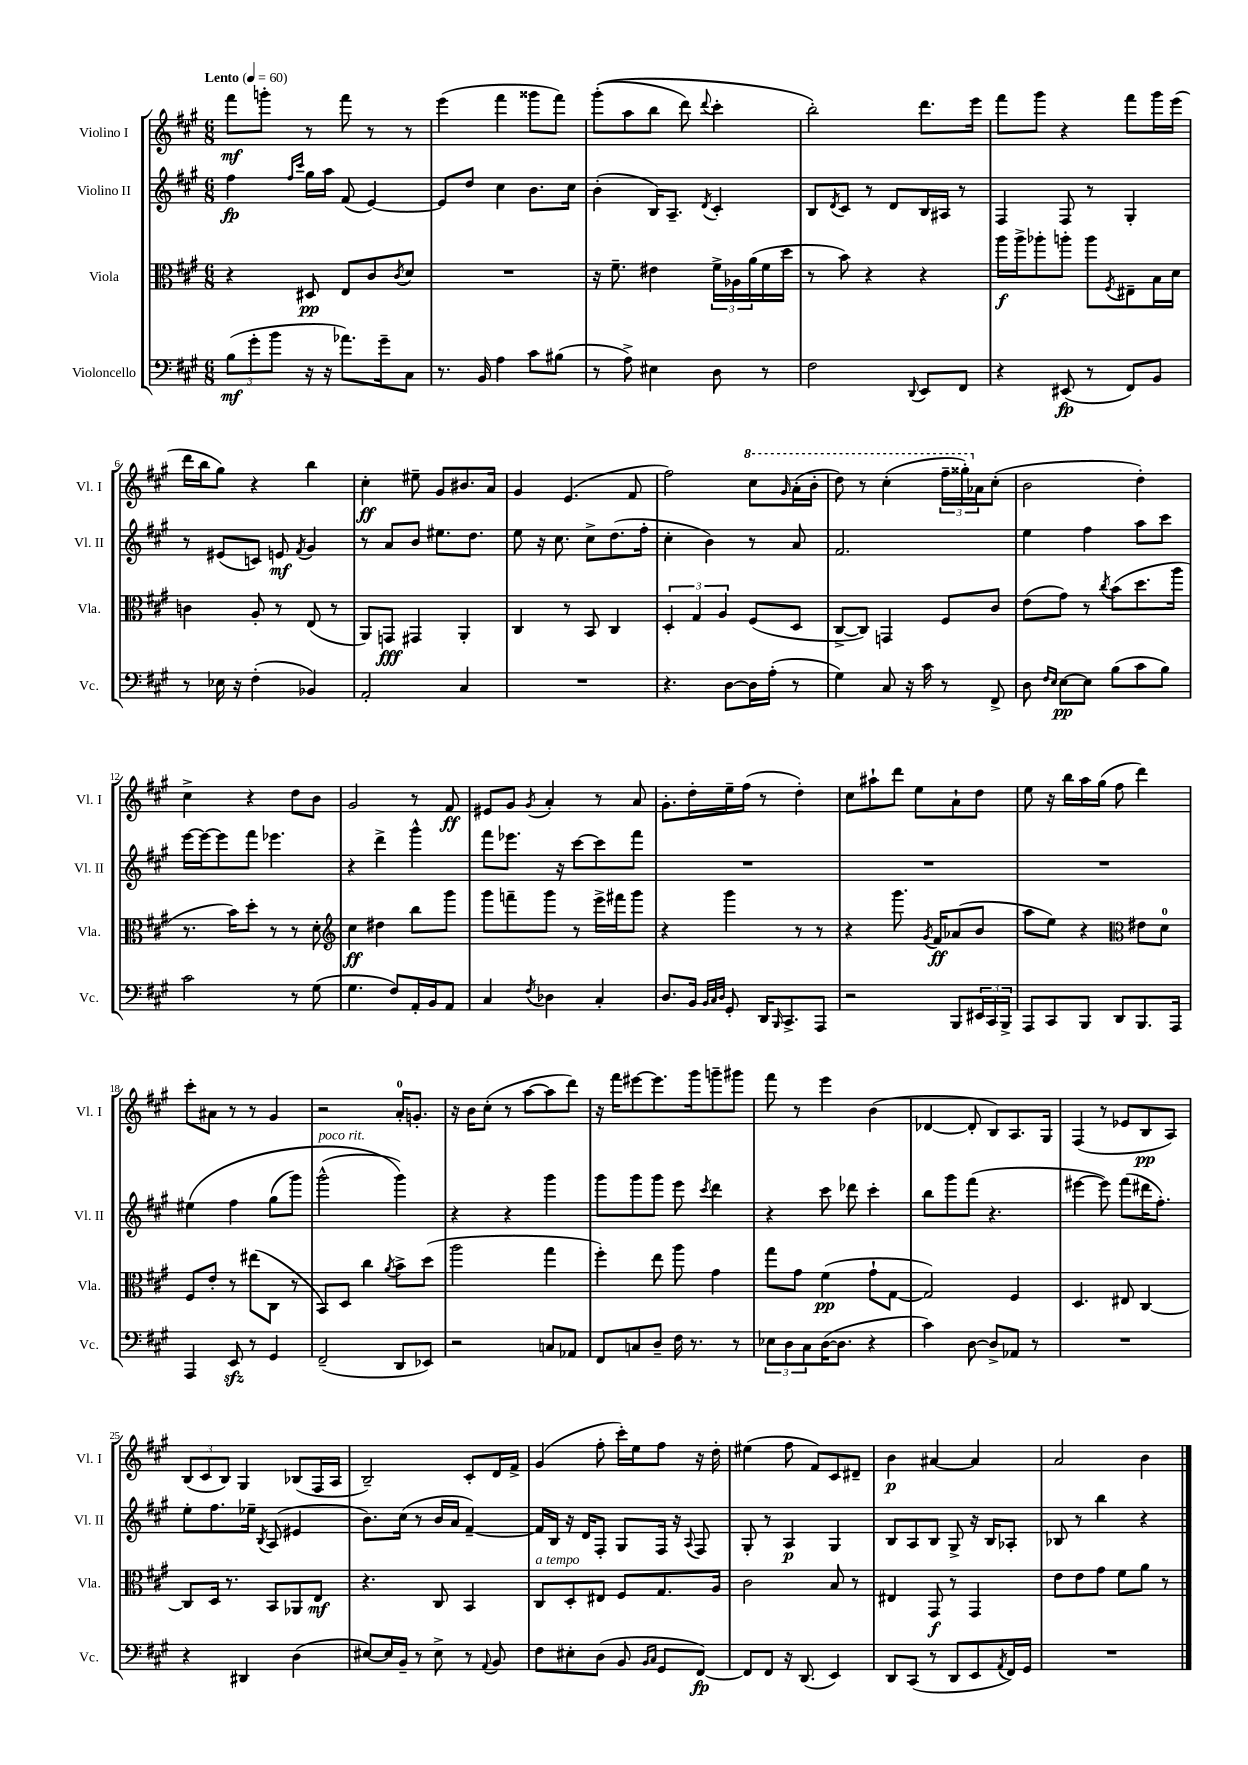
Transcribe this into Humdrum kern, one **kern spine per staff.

**kern	**dynam	**kern	**dynam	**kern	**dynam	**kern	**dynam
*part4	*part4	*part3	*part3	*part2	*part2	*part1	*part1
*staff4	*staff4	*staff3	*staff3	*staff2	*staff2	*staff1	*staff1
*I"Violoncello	*	*I"Viola	*	*I"Violino II	*	*I"Violino I	*
*I'Vc.	*	*I'Vla.	*	*I'Vl. II	*	*I'Vl. I	*
*clefF4	*	*clefC3	*	*clefG2	*	*clefG2	*
*k[f#c#g#]	*	*k[f#c#g#]	*	*k[f#c#g#]	*	*k[f#c#g#]	*
*M6/8	*	*M6/8	*	*M6/8	*	*M6/8	*
*MM60	*	*MM60	*	*MM60	*	*MM60	*
=1	=1	=1	=1	=1	=1	=1	=1
!	!	!	!	!	!	!LO:TX:a:B:t=Lento	!
(12B\L	mf	4r	.	4ff#\	fp	8fff#\L	mf
12g#'\	.	.	.	.	.	.	.
.	.	.	.	.	.	8gggn'\J	.
12b\J	.	.	.	.	.	.	.
.	.	.	.	16qqff#/LL	.	.	.
.	.	.	.	16qqccc#/JJ	.	.	.
16r	.	8D#X/	pp	16gg#\LL	.	8r	.
16r	.	.	.	16aa\JJ	.	.	.
8.a-X\L)	.	8E/L	.	(8f#/	.	8fff#\	.
.	.	8c#/	.	[4e/)	.	8r	.
16g#~\k	.	.	.	.	.	.	.
.	.	8qc#/	.	.	.	.	.
8C#\J	.	8d/J	.	.	.	8r	.
=2	=2	=2	=2	=2	=2	=2	=2
8.r	.	2.r	.	8e/L]	.	(4eee\	.
.	.	.	.	8dd/J	.	.	.
16BB/	.	.	.	.	.	.	.
4A\	.	.	.	4cc#\	.	4fff#\	.
8c#\L	.	.	.	8.b\L	.	8ggg##X\L	.
(8B#X\J	.	.	.	.	.	8fff#\J)	.
.	.	.	.	16cc#\Jk	.	.	.
=3	=3	=3	=3	=3	=3	=3	=3
8r	.	16r	.	(4b'\	.	((8ggg#'\L	.
.	.	8.f#~\	.	.	.	.	.
8A^\)	.	.	.	.	.	8aa\	.
4E#X\	.	4e#X\	.	16B/KL)	.	8bb\J	.
.	.	.	.	8.A~/J	.	.	.
.	.	.	.	.	.	8ddd\)	.
.	.	.	.	8qd/	.	8qqddd/	.
8D\	.	24f#^\LL	.	4c#'/	.	4ccc#'\	.
.	.	24A-X\	.	.	.	.	.
.	.	(24a\	.	.	.	.	.
8r	.	16f#\	.	.	.	.	.
.	.	16dd\JJ	.	.	.	.	.
=4	=4	=4	=4	=4	=4	=4	=4
2F#\	.	8r	.	8B/L	.	2bb'\)	.
.	.	.	.	8qd/	.	.	.
.	.	8b\)	.	8c#/J	.	.	.
.	.	4r	.	8r	.	.	.
.	.	.	.	8d/L	.	.	.
8qqDD/	.	.	.	.	.	.	.
8EE/L	.	4r	.	16B/L	.	8.ddd\L	.
.	.	.	.	16A#X/JJ	.	.	.
8FF#/J	.	.	.	8r	.	.	.
.	.	.	.	.	.	16eee\Jk	.
=5	=5	=5	=5	=5	=5	=5	=5
4r	.	16aa\LL	f	4F#/	.	8fff#\L	.
.	.	16aa^\J	.	.	.	.	.
.	.	8aa-X'\	.	.	.	8ggg#\J	.
(8EE#X/	fp	8aan'\J	.	8F#/	.	4r	.
8r	.	8aa\L	.	8r	.	.	.
.	.	8qF#/	.	.	.	.	.
8FF#/L)	.	8E#X~\	.	4G#'/	.	8fff#\L	.
8BB/J	.	16B\L	.	.	.	16ggg#\L	.
.	.	16d\JJ	.	.	.	(16eee\JJ	.
!!LO:LB:g=z
=6	=6	=6	=6	=6	=6	=6	=6
8r	.	4cn\	.	8r	.	16ddd\LL	.
.	.	.	.	.	.	16bb\J	.
16E-X\	.	.	.	(8e#X/L	.	8gg#\J)	.
16r	.	.	.	.	.	.	.
(4F#'\	.	8A'/	.	8cn/J)	.	4r	.
.	.	8r	.	8en/	mf	.	.
.	.	.	.	8qf#/	.	.	.
4BB-X/)	.	(8E/	.	4g#/	.	4bb\	.
.	.	8r	.	.	.	.	.
=7	=7	=7	=7	=7	=7	=7	=7
2AA'/	.	8AA/L)	.	8r	.	4cc#'\	ff
.	.	8GGn/J	fff	8a/L	.	.	.
.	.	4GG#X/	.	8b/J	.	8ee#X~\	.
.	.	.	.	8.ee#X\L	.	8g#/L	.
4C#/	.	4AA'/	.	.	.	8.b#X/	.
.	.	.	.	8.dd\J	.	.	.
.	.	.	.	.	.	16a/Jk	.
=8	=8	=8	=8	=8	=8	=8	=8
2.r	.	4C#/	.	8ee\	.	4g#/	.
.	.	.	.	16r	.	.	.
.	.	.	.	8.cc#\	.	.	.
.	.	8r	.	.	.	(4.e/	.
.	.	8BB/	.	8cc#^\L	.	.	.
.	.	4C#/	.	(8.dd\	.	.	.
.	.	.	.	.	.	8f#/	.
.	.	.	.	16ff#'\Jk	.	.	.
=9	=9	=9	=9	=9	=9	=9	=9
4.r	.	6D'/	.	4cc#'\	.	2ff#\)	.
.	.	6G#/	.	.	.	.	.
.	.	.	.	4b\)	.	.	.
.	.	6A/	.	.	.	.	.
[8D\L	.	.	.	.	.	.	.
*	*	*	*	*	*	*8va	*
16D\L]	.	(8F#/L	.	8r	.	8ccc#\L	.
(16A'\JJ	.	.	.	.	.	.	.
.	.	.	.	.	.	16qqgg#/	.
8r	.	8D/J	.	8a/	.	(16aa'\L	.
.	.	.	.	.	.	16bb'\JJ	.
=10	=10	=10	=10	=10	=10	=10	=10
4G#\)	.	[8C#^/L	.	2.f#/	.	8ddd\)	.
.	.	8C#/J])	.	.	.	8r	.
8C#/	.	4GGn/	.	.	.	(4ccc#'\	.
16r	.	.	.	.	.	.	.
16c#\	.	.	.	.	.	.	.
8r	.	8F#/L	.	.	.	24fff#~\LL	.
.	.	.	.	.	.	24ggg##X'\)	.
*	*	*	*	*	*	*X8va	*
.	.	.	.	.	.	24a-X\J	.
8FF#^/	.	8c#/J	.	.	.	(8cc#'\J	.
=11	=11	=11	=11	=11	=11	=11	=11
8D\	.	(8e\L	.	4ee\	.	2b\	.
16qqF#/LL	.	.	.	.	.	.	.
16qqE/JJ	.	.	.	.	.	.	.
[8E\L	pp	8g#\J)	.	.	.	.	.
8E\J]	.	8r	.	4ff#\	.	.	.
.	.	8qcc#/	.	.	.	.	.
(8B\L	.	(8b\L	.	.	.	.	.
8c#\	.	8.dd\	.	8aa\L	.	4dd'\)	.
8B\J)	.	.	.	8ccc#\J	.	.	.
.	.	16aa\Jk	.	.	.	.	.
!!LO:LB:g=z
=12	=12	=12	=12	=12	=12	=12	=12
2c#\	.	8.r	.	[16eee\LL	.	4cc#^\	.
.	.	.	.	16eee\J_	.	.	.
.	.	.	.	8eee\]	.	.	.
.	.	16b\KL)	.	.	.	.	.
.	.	8dd'\J	.	8fff#\J	.	4r	.
.	.	8r	.	4.eee-X\	.	.	.
8r	.	8r	.	.	.	8dd\L	.
(8G#\	.	8d'\	.	.	.	8b\J	.
=13	=13	=13	=13	=13	=13	=13	=13
*	*	*clefG2	*	*	*	*	*
4.G#\	.	4cc#\	ff	4r	.	2g#/	.
.	.	4dd#X\	.	4ddd^\	.	.	.
8F#/L)	.	.	.	.	.	.	.
16AA'/L	.	8bb\L	.	4ggg#^^\	.	8r	.
16BB/J	.	.	.	.	.	.	.
8AA/J	.	8ggg#\J	.	.	.	8f#/	ff
=14	=14	=14	=14	=14	=14	=14	=14
4C#/	.	8ggg#\L	.	8fff#\L	.	8e#X/L	.
.	.	8fffn~\	.	8.eee-X\J	.	8g#/J	.
8qF#/	.	.	.	.	.	8qg#/	.
4D-X\	.	8ggg#\J	.	.	.	4a'/	.
.	.	.	.	16r	.	.	.
.	.	8r	.	[8ccc#\L	.	.	.
4C#'/	.	16eee^\LL	.	8ccc#\]	.	8r	.
.	.	16fff#X\J	.	.	.	.	.
.	.	8ggg#\J	.	8fff#\J	.	8a/	.
=15	=15	=15	=15	=15	=15	=15	=15
8.D/L	.	4r	.	2.r	.	8.g#'\L	.
16BB/Jk	.	.	.	.	.	16dd'\L	.
32qqBB/LLL	.	.	.	.	.	.	.
32qqC#/	.	.	.	.	.	.	.
32qqD/JJJ	.	.	.	.	.	.	.
8GG#'/	.	4ggg#\	.	.	.	16ee~\	.
.	.	.	.	.	.	(16ff#\JJ	.
16DD/KL	.	.	.	.	.	8r	.
16qqBBB/	.	.	.	.	.	.	.
8.CC#^/	.	.	.	.	.	.	.
.	.	8r	.	.	.	4dd'\)	.
8AAA/J	.	8r	.	.	.	.	.
=16	=16	=16	=16	=16	=16	=16	=16
2r	.	4r	.	2.r	.	8cc#\L	.
.	.	.	.	.	.	8aa#X`\	.
.	.	8.ggg#\	.	.	.	8ddd\J	.
.	.	.	.	.	.	8ee\L	.
.	.	8qg#/	.	.	.	.	.
.	.	16f#/KL	ff	.	.	.	.
8BBB/L	.	(8a-X/	.	.	.	8a`\	.
24EE#X/L	.	8b/J	.	.	.	8dd\J	.
24CC#/	.	.	.	.	.	.	.
24BBB^/JJ	.	.	.	.	.	.	.
=17	=17	=17	=17	=17	=17	=17	=17
8AAA/L	.	8aa\L	.	2.r	.	8ee\	.
8CC#/	.	8ee\J)	.	.	.	16r	.
.	.	.	.	.	.	16bb\LL	.
8BBB/J	.	4r	.	.	.	16aa\	.
.	.	.	.	.	.	(16gg#\JJ	.
8DD/L	.	.	.	.	.	8ff#\	.
*	*	*clefC3	*	*	*	*	*
8.BBB/	.	8e#X\L	.	.	.	4ddd\)	.
.	.	8d\J	.	.	.	.	.
16AAA/Jk	.	.	.	.	.	.	.
!!LO:LB:g=z
=18	=18	=18	=18	=18	=18	=18	=18
4AAA/	.	8F#/L	.	(4ee#X\	.	8ccc#'\L	.
.	.	8e'/J	.	.	.	8a#X\J	.
8EEzz/	.	8r	.	4ff#\	.	8r	.
8r	.	(8ee#X\L	.	.	.	8r	.
4GG#/	.	8C#\J	.	(8gg#\L	.	4g#/	.
.	.	8r	.	8ggg#\J)	.	.	.
=19	=19	=19	=19	=19	=19	=19	=19
!	!	!	!	!LO:TX:a:i:t=poco rit.	!	!	!
(2FF#~/	.	8BB/L)	.	(2ggg#^^\	.	2r	.
.	.	8D/J	.	.	.	.	.
.	.	4cc#\	.	.	.	.	.
.	.	8qa/	.	.	.	.	.
8DD/L	.	8b^\L	.	4ggg#\))	.	16a'/KL	.
.	.	.	.	.	.	8.gn'/J	.
8EE-X/J)	.	(8dd\J	.	.	.	.	.
=20	=20	=20	=20	=20	=20	=20	=20
2r	.	2aa\	.	4r	.	16r	.
.	.	.	.	.	.	16b\KL	.
.	.	.	.	.	.	(8cc#'\J	.
.	.	.	.	4r	.	8r	.
.	.	.	.	.	.	[8aa\L	.
8Cn/L	.	4gg#\	.	4ggg#\	.	8aa\]	.
8AA-X/J	.	.	.	.	.	8ddd\J)	.
=21	=21	=21	=21	=21	=21	=21	=21
8FF#/L	.	4ff#'\)	.	8ggg#\L	.	16r	.
.	.	.	.	.	.	16fff#\KL	.
8Cn/	.	.	.	8ggg#\	.	[8eee#X\	.
8D~/J	.	8ee\	.	8ggg#\J	.	8.eee#\]	.
16F#\	.	8aa\	.	8eee\	.	.	.
8.r	.	.	.	.	.	16ggg#\k	.
.	.	.	.	8qccc#/	.	.	.
.	.	4g#\	.	4ddd\	.	8gggn~\	.
8r	.	.	.	.	.	8ggg#X\J	.
=22	=22	=22	=22	=22	=22	=22	=22
12E-X\L	.	8gg#\L	.	4r	.	8fff#\	.
12D\	.	.	.	.	.	.	.
.	.	8g#\J	.	.	.	8r	.
12C#\	.	.	.	.	.	.	.
([16D\K	.	(4f#\	pp	8ccc#\	.	4eee\	.
8.D\J]	.	.	.	.	.	.	.
.	.	.	.	8ddd-X\	.	.	.
4r	.	8g#`\L	.	4ccc#'\	.	(4b\	.
.	.	[8G#\J	.	.	.	.	.
=23	=23	=23	=23	=23	=23	=23	=23
4c#\)	.	2G#/])	.	8bb\L	.	[4d-X/	.
.	.	.	.	8ggg#\	.	.	.
[8D\	.	.	.	(8fff#\J	.	8d-'/]	.
8D^/L]	.	.	.	4.r	.	8B/L)	.
8AA-X/J	.	4F#/	.	.	.	8.A/	.
8r	.	.	.	.	.	.	.
.	.	.	.	.	.	16G#/Jk	.
=24	=24	=24	=24	=24	=24	=24	=24
2.r	.	4.D/	.	[4eee#X\	.	(4F#/	.
.	.	.	.	8eee#\])	.	8r	.
.	.	8E#X/	.	(8fff#\L	.	8e-X/L	.
.	.	[4C#/	.	16ddd#X\K	.	8B/	pp
.	.	.	.	8.ff#'\J)	.	.	.
.	.	.	.	.	.	8A/J)	.
!!LO:LB:g=z
=25	=25	=25	=25	=25	=25	=25	=25
4r	.	8C#/L]	.	8ee'\L	.	(12B/L	.
.	.	.	.	.	.	12c#/	.
.	.	16D/Jk	.	8.ff#\	.	.	.
.	.	.	.	.	.	12B/J)	.
.	.	8.r	.	.	.	.	.
4DD#X/	.	.	.	.	.	4G#/	.
.	.	.	.	16ee-X~\Jk	.	.	.
.	.	.	.	8qB/	.	.	.
.	.	8BB/L	.	(8A/	.	.	.
(4D\	.	8AA-X/	.	4e#X/	.	(8B-X/L	.
.	.	8E/J	mf	.	.	16F#/L	.
.	.	.	.	.	.	16A/JJ	.
=26	=26	=26	=26	=26	=26	=26	=26
[8E#X/L)	.	4.r	.	8.b\L)	.	2B~/)	.
16E#/L]	.	.	.	.	.	.	.
16BB~/JJ	.	.	.	(16cc#\Jk	.	.	.
8r	.	.	.	8r	.	.	.
8E#^\	.	8C#/	.	16b/LL	.	.	.
.	.	.	.	16a/JJ	.	.	.
8r	.	4BB/	.	[4f#~/)	.	8c#'/L	.
8qqAA/	.	.	.	.	.	.	.
8BB/	.	.	.	.	.	16d/L	.
.	.	.	.	.	.	16f#^/JJ	.
=27	=27	=27	=27	=27	=27	=27	=27
!	!	!LO:TX:a:i:t=a tempo	!	!	!	!	!
8F#\L	.	8C#/L	.	16f#/LL]	.	(4g#/	.
.	.	.	.	16B/JJ	.	.	.
8E#X'\	.	8D'/	.	16r	.	.	.
.	.	.	.	16d/KL	.	.	.
(8D\J	.	8E#X/J	.	8F#'/J	.	8ff#'\	.
8BB/	.	8F#/L	.	8G#/L	.	16ccc#'\LL)	.
.	.	.	.	.	.	16ee\J	.
16qqBB/LL	.	.	.	.	.	.	.
16qqC#/JJ	.	.	.	.	.	.	.
8GG#/L	.	8.G#/	.	16F#/Jk	.	8ff#\J	.
.	.	.	.	16r	.	.	.
.	.	.	.	8qqA/	.	.	.
[8FF#/J)	fp	.	.	8F#/	.	16r	.
.	.	16A/Jk	.	.	.	16dd'\	.
=28	=28	=28	=28	=28	=28	=28	=28
8FF#/L]	.	2c#\	.	8G#'/	.	(4ee#X\	.
8FF#/J	.	.	.	8r	.	.	.
16r	.	.	.	4A/	p	8ff#\	.
(8.DD/	.	.	.	.	.	.	.
.	.	.	.	.	.	8f#/L)	.
4EE/)	.	8B/	.	4G#/	.	8c#/	.
.	.	8r	.	.	.	8d#X~/J	.
=29	=29	=29	=29	=29	=29	=29	=29
8DD/L	.	4E#X/	.	8B/L	.	4b\	p
(8CC#/J	.	.	.	8A/	.	.	.
8r	.	8GG#/	f	8B/J	.	[4a#X/	.
8DD/L	.	8r	.	8G#^/	.	.	.
8EE/	.	4GG#/	.	16r	.	4a#/]	.
.	.	.	.	16B/KL	.	.	.
8qAA/	.	.	.	.	.	.	.
16FF#/L)	.	.	.	8A-X'/J	.	.	.
16GG#/JJ	.	.	.	.	.	.	.
=30	=30	=30	=30	=30	=30	=30	=30
2.r	.	8e\L	.	8B-X/	.	2a/	.
.	.	8e\	.	8r	.	.	.
.	.	8g#\J	.	4bb\	.	.	.
.	.	8f#\L	.	.	.	.	.
.	.	8a\J	.	4r	.	4b\	.
.	.	8r	.	.	.	.	.
==	==	==	==	==	==	==	==
*-	*-	*-	*-	*-	*-	*-	*-
